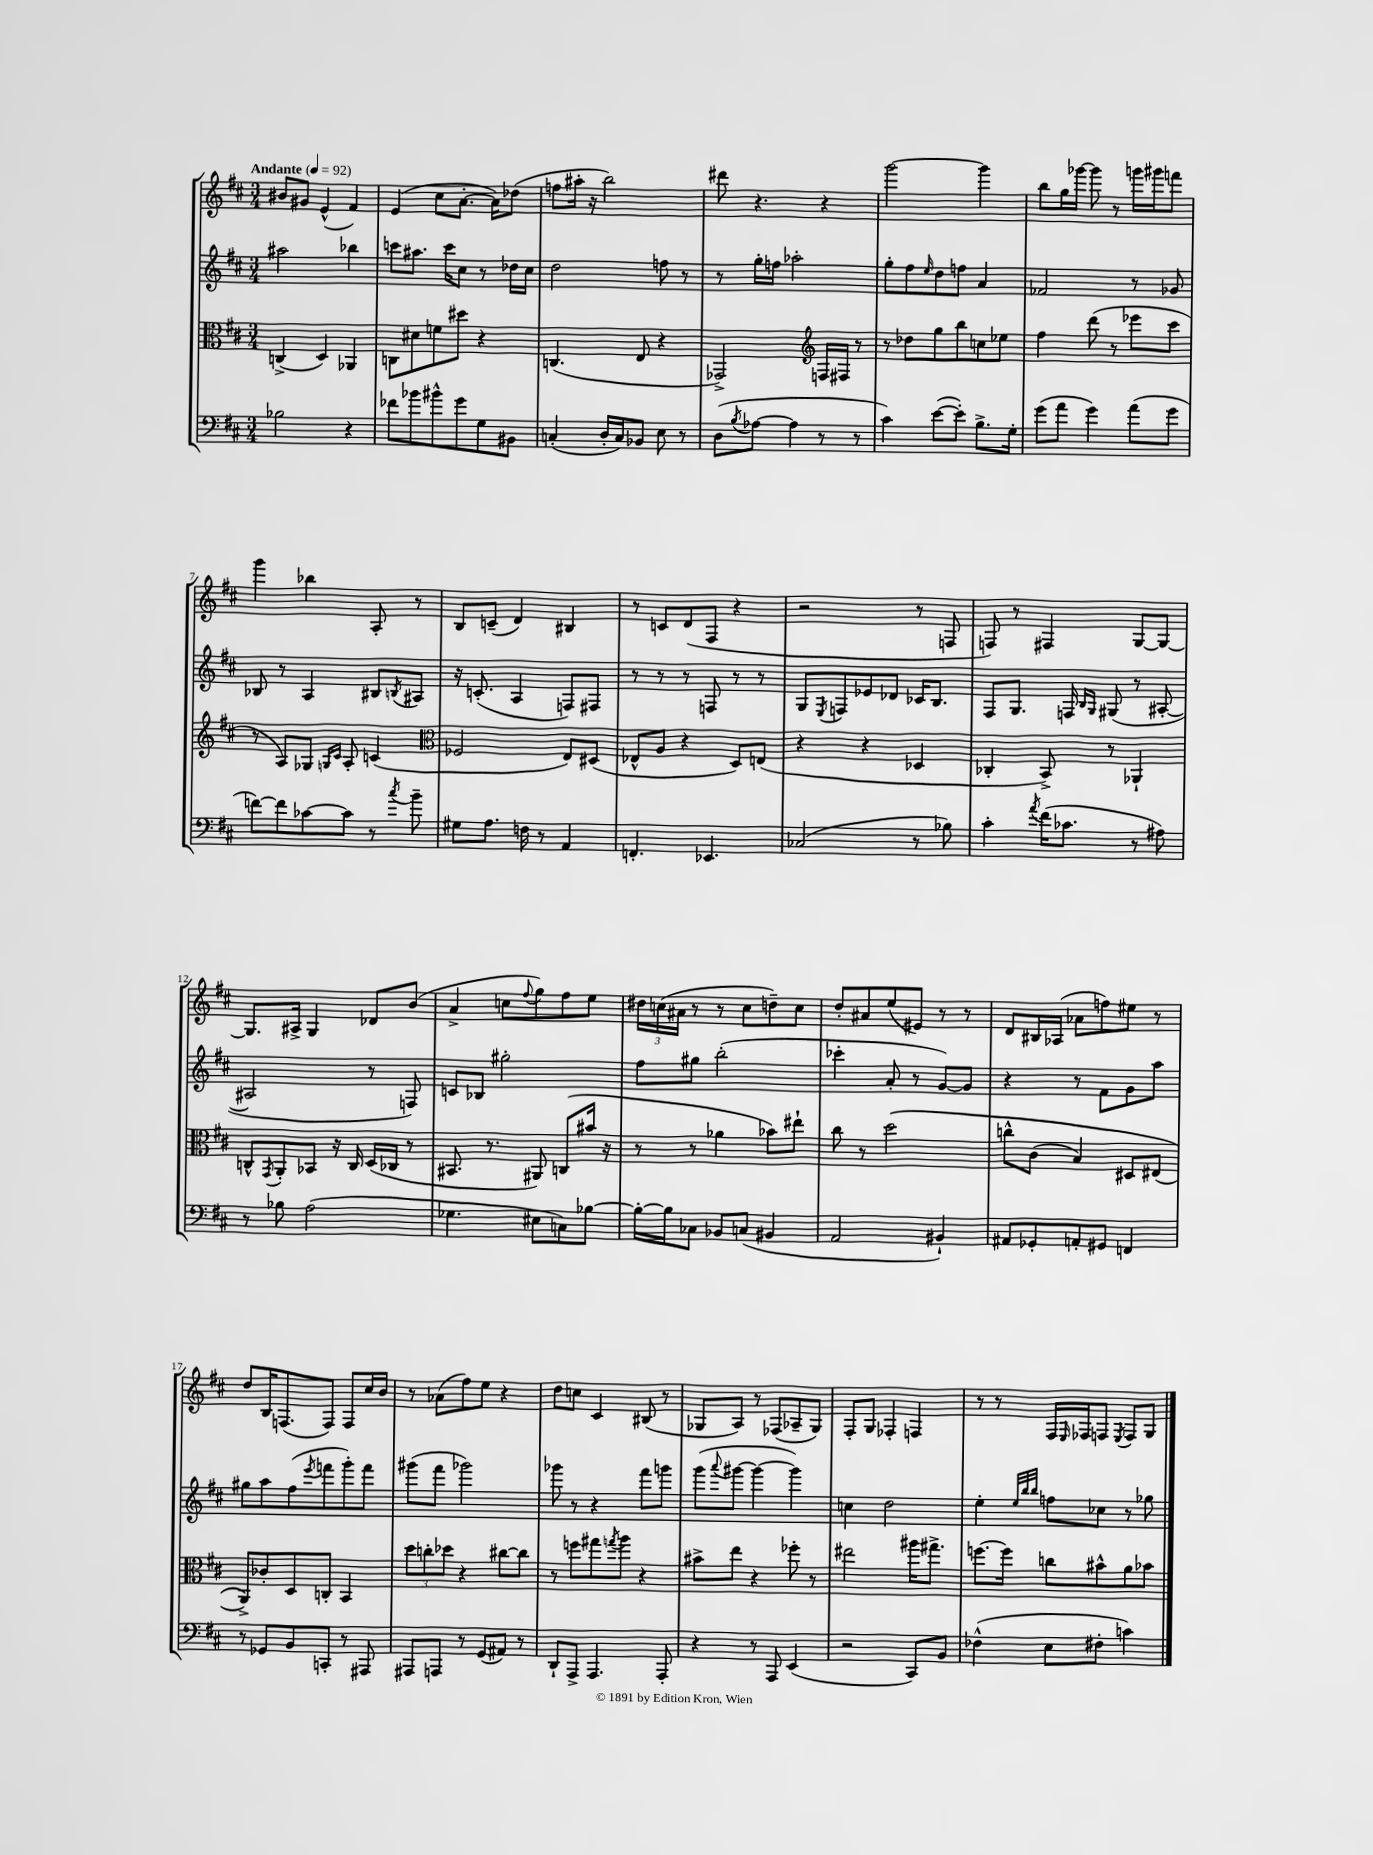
<<
\new StaffGroup <<
\new Staff = "s0" {
    \clef treble \key d \major \numericTimeSignature \time 3/4 \tempo "Andante" 4 = 92
    bis'8 gis'8 e'4-^( fis'4) |
    e'4( cis''8 a'8.~-. a'16) des''8( |
    f''8 ais''16-. r16 b''2) |
    dis'''8 r4. r4 |
    g'''2~ g'''4 |
    b''8 g''16 ges'''16~ ges'''8 r8 g'''16 gis'''16 f'''8 |
    g'''4 bes''4 a8-. r8 |
    b8 c'8--( d'4) bis4 |
    r8 c'8 d'8( fis8 r4 |
    r2 r8 f8 |
    f8) r8 fis4 g8~ g8~ |
    g8. ais16-> g4 des'8 b'8( |
    a'4-> c''8 \appoggiatura { fis''8 } g''8) fis''8 e''8 |
    \tuplet 3/2 { dis''16 c''16( ais'16 } r8 r8 c''8 d''8--) c''8 |
    d''8-. ais'8 e''8( eis'8) r8 r8 |
    d'8 bis16 aes16( aes'8 f''8) eis''8 r8 |
    d''8 b16 f8.( f8) f8 cis''16 b'16 |
    r8 aes'8( fis''8) e''8 r4 |
    d''8 c''8 cis'4 bis8( r8 |
    ges8 a8) r8 fes8( aes8-- ges8) |
    fis8-. g8 fes4-. f4 |
    r8 r8 fis16 \grace { e16 } fes16 f8 \acciaccatura { e8 } f8 g8 \bar "|." |
}
\new Staff = "s1" {
    \clef treble \key d \major \numericTimeSignature \time 3/4
    ais''2 bes''4 |
    c'''8 ais''8. c'''16 cis''8 r8 des''16 cis''16 |
    d''2 f''8 r8 |
    r8 g''16-. f''16 aes''2-. |
    g''8-. fis''8 \grace { e''16 } d''8 f''8 a'4 |
    fes'2 r8 ges'8 |
    bes8 r8 a4 bis8 \acciaccatura { b8 } ais8 |
    r16 c'8.-.( a4 f8) fis8 |
    r8 r8 r8 f8 r8 r8 |
    g8 \acciaccatura { e8 } f8 ees'8 des'8 ces'16 b8. |
    fis8 g8. f16 \grace { b16 g16 } gis8( r8 ais8~-. |
    ais2 r8 f8) |
    c'8 bes8 gis''2-. |
    fis''8 gis''8 b''2-.( |
    ces'''4-. a'8-. r8 g'8~) g'8 |
    r4 r8 fis'8 g'8 a''8 |
    gis''8 a''8 fis''8( \acciaccatura { e'''8 } f'''8 g'''8-.) f'''8 |
    gis'''8( fis'''8 ges'''2) |
    ges'''8 r8 r4 fis'''8 g'''8 |
    g'''8( \appoggiatura { a'''8 } gis'''8~ gis'''4~ gis'''4) |
    c''4 d''2 |
    e''4-. \grace { e''32 b''32 b''32 } f''8 ces''8 r8 ges''8 \bar "|." |
}
\new Staff = "s2" {
    \clef alto \key d \major \numericTimeSignature \time 3/4
    c4->( d4) aes,4 |
    c8 dis'8 f'8 dis''8 r4 |
    c4.( e8 r4 |
    ges,2->) \clef treble f16 fis16 r8 |
    r8 des''8 g''8 b''8 c''8 ees''8 |
    fis''4 d'''8( r8 ees'''8 cis'''8 |
    r8 a8) ges8 \grace { g16 cis'16 } a8-. c'4( |
    \clef alto fes2 e8) dis8( |
    ees8-^ a8 r4 d8) e8( |
    r4 r4 des4 |
    ces4-. b,8->) r8 aes,4-! |
    c8-^ \acciaccatura { g,8 } a,8-. bes,8 r16 c16 d16( ces16 r8 |
    bis,8. r8. ais,8) c8( bis'16 r16 |
    r8 r8 aes'4 bes'8) eis''8-! |
    cis''8 r8 d''2\( |
    c''8-^ cis'8( b4) dis8 eis8( |
    a,8->)\) ces'8-. d8 c8-. b,4 |
    \tuplet 3/2 { d''8 c''8-. des''8 } r4 cis''8~ cis''8 |
    r8 f''8 gis''8 \acciaccatura { g''8 } a''8 r4 |
    bis'8-> e''8 r4 fes''8-. r8 |
    eis''2 ais''16 gis''8.-> |
    f''8.~ f''16 c''8 bis'8-^ a'8 bes'8 \bar "|." |
}
\new Staff = "s3" {
    \clef bass \key d \major \numericTimeSignature \time 3/4
    bes2 r4 |
    fes'8 bes'8 bis'8-^ g'8 g8 bis,8 |
    c4-.( d16-. c16) bes,8 e8 r8 |
    d8( \acciaccatura { b8 } aes8~ aes4 r8 r8 |
    cis'4) e'8~( e'8-.) b8.-> g16-. |
    g'8( a'8 g'4) a'8( g'8 |
    f'8~) f'8 ces'8~ ces'8 r8 \acciaccatura { cis''8 } b'8-- |
    gis8 a8. f16 r8 a,4 |
    f,4.-. ees,4. |
    ces2( r8 bes8) |
    cis'4-. \acciaccatura { a'8 } fis'16( ces'8. r8 ais8) |
    r8 bes8 a2( |
    ges4. eis8 c8) bes8~ |
    bes16~-. bes16 ces8 bes,8 c8( bis,4 |
    a,2 bis,4-!) |
    ais,8 ges,8-. a,8-. gis,8 f,4 |
    r8 ges,8 b,8 c,8-. r8 ais,,8 |
    ais,,8 a,,8 r8 g,8( ais,8) r8 |
    d,8-! a,,8-> a,,4. a,,8-. |
    r4 r8 a,,8 e,4( |
    r2 cis,8) b,8 |
    fes4-^( e8 fis8-. c'4) \bar "|." |
}
>>
>>
